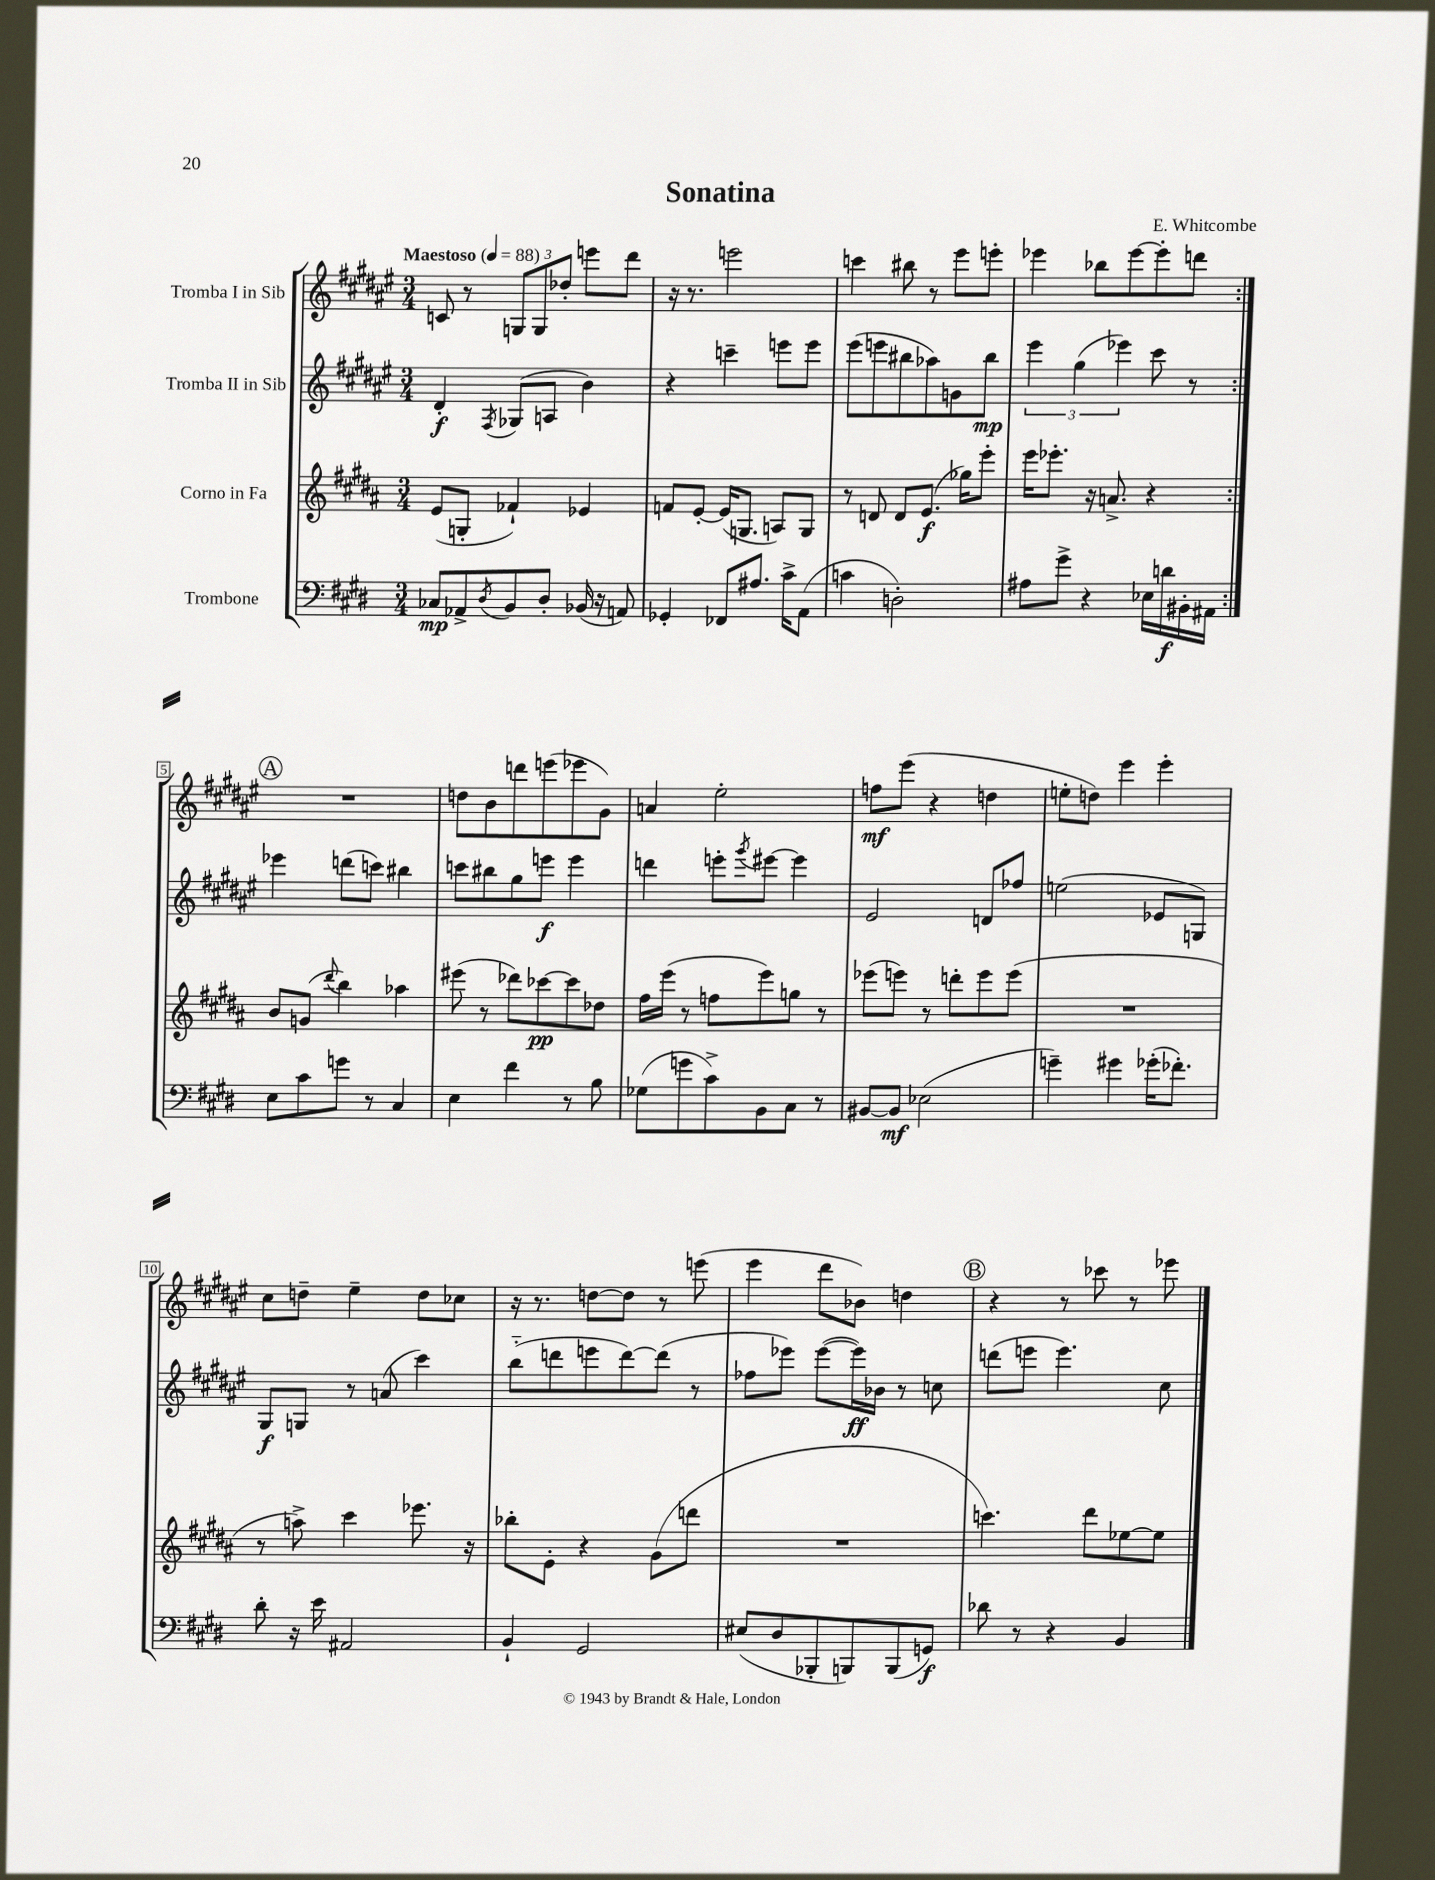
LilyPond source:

\header { title = "Sonatina" composer = "E. Whitcombe" }
<<
\new StaffGroup <<
\new Staff = "s0" \with { instrumentName = "Tromba I in Sib" } {
    \clef treble \key fis \major \numericTimeSignature \time 3/4 \tempo "Maestoso" 4 = 88
    \repeat volta 2 { c'8 r8 \tuplet 3/2 { g8 g8 des''8-. } e'''8 dis'''8 |
    r16 r8. e'''2 |
    c'''4 bis''8 r8 eis'''8 e'''8-. |
    ees'''4 bes''8 ees'''8~ ees'''8-. d'''8 | }
    \mark \markup { \circle "A" } R2. |
    d''8 b'8 d'''8 e'''8( ees'''8 gis'8) |
    a'4 eis''2-. |
    f''8\mf eis'''8( r4 d''4 |
    e''8-. d''8) eis'''4 eis'''4-. |
    cis''8 d''8-- eis''4-- d''8 ces''8 |
    r16 r8. d''8~ d''8 r8 e'''8( |
    eis'''4 dis'''8 bes'8) d''4 |
    \mark \markup { \circle "B" } r4 r8 ces'''8 r8 ees'''8 \bar "|." |
}
\new Staff = "s1" \with { instrumentName = "Tromba II in Sib" } {
    \clef treble \key fis \major \numericTimeSignature \time 3/4
    \repeat volta 2 { dis'4-.\f \acciaccatura { fis8 } ges8( a8 b'4) |
    r4 c'''4-- e'''8 e'''8 |
    eis'''8( e'''8 bis''8 aes''8) g'8 bis''8\mp |
    \tuplet 3/2 { eis'''4 gis''4( ees'''4) } cis'''8 r8 | }
    \mark \markup { \circle "A" } ees'''4 d'''8( c'''8) bis''4 |
    c'''8 bis''8 gis''8 e'''8\f e'''4 |
    d'''4 e'''8-. \acciaccatura { gis'''8 } eis'''8~ eis'''4 |
    eis'2 d'8 fes''8 |
    e''2( ees'8 g8) |
    gis8\f g8 r8 a'8( cis'''4) |
    b''8-_( d'''8 e'''8 d'''8~) d'''8( r8 |
    fes''8 ees'''8) ees'''8~( ees'''16\ff) bes'16 r8 c''8 |
    \mark \markup { \circle "B" } d'''8( e'''8 e'''4.) cis''8 \bar "|." |
}
\new Staff = "s2" \with { instrumentName = "Corno in Fa" } {
    \clef treble \key b \major \numericTimeSignature \time 3/4
    \repeat volta 2 { e'8( g8-. fes'4-!) ees'4 |
    f'8 e'8~-. e'16( g8. a8) g8 |
    r8 d'8 d'8 e'8.\f( ges''16) e'''8-. |
    e'''16 ees'''8.-. r16 a'8.-> r4 | }
    \mark \markup { \circle "A" } b'8 g'8( \appoggiatura { dis'''8 } b''4) aes''4 |
    eis'''8( r8 des'''8) ces'''8~\pp ces'''8 des''8 |
    fis''16 e'''16( r8 f''8 e'''8) g''8 r8 |
    ees'''8( e'''8) r8 d'''8-. e'''8 e'''8( |
    R2. |
    r8 a''8->) cis'''4 ees'''8. r16 |
    bes''8-. e'8-. r4 gis'8( d'''8 |
    R2. |
    \mark \markup { \circle "B" } c'''4.) dis'''8 ees''8~ ees''8 \bar "|." |
}
\new Staff = "s3" \with { instrumentName = "Trombone" } {
    \clef bass \key e \major \numericTimeSignature \time 3/4
    \repeat volta 2 { ces8\mp aes,8-> \acciaccatura { dis8 } b,8 dis8-. bes,16( r16 a,8) |
    ges,4-. fes,8 ais8. cis'16-> a,8( |
    c'4 d2-.) |
    ais8 gis'8-> r4 ees16 d'16\f bis,16-. ais,16 | }
    \mark \markup { \circle "A" } e8 cis'8 g'8 r8 cis4 |
    e4 fis'4 r8 b8 |
    ges8( g'8 cis'8->) b,8 cis8 r8 |
    bis,8~ bis,8\mf ees2( |
    g'4--) gis'4 ges'16-.( fes'8.-.) |
    dis'8-. r16 e'16 ais,2 |
    b,4-! gis,2 |
    eis8( dis8 bes,,8-. b,,8) b,,8( g,8\f) |
    \mark \markup { \circle "B" } des'8 r8 r4 b,4 \bar "|." |
}
>>
>>
\layout { \context { \Score \override BarNumber.stencil = #(make-stencil-boxer 0.1 0.3 ly:text-interface::print) } }
